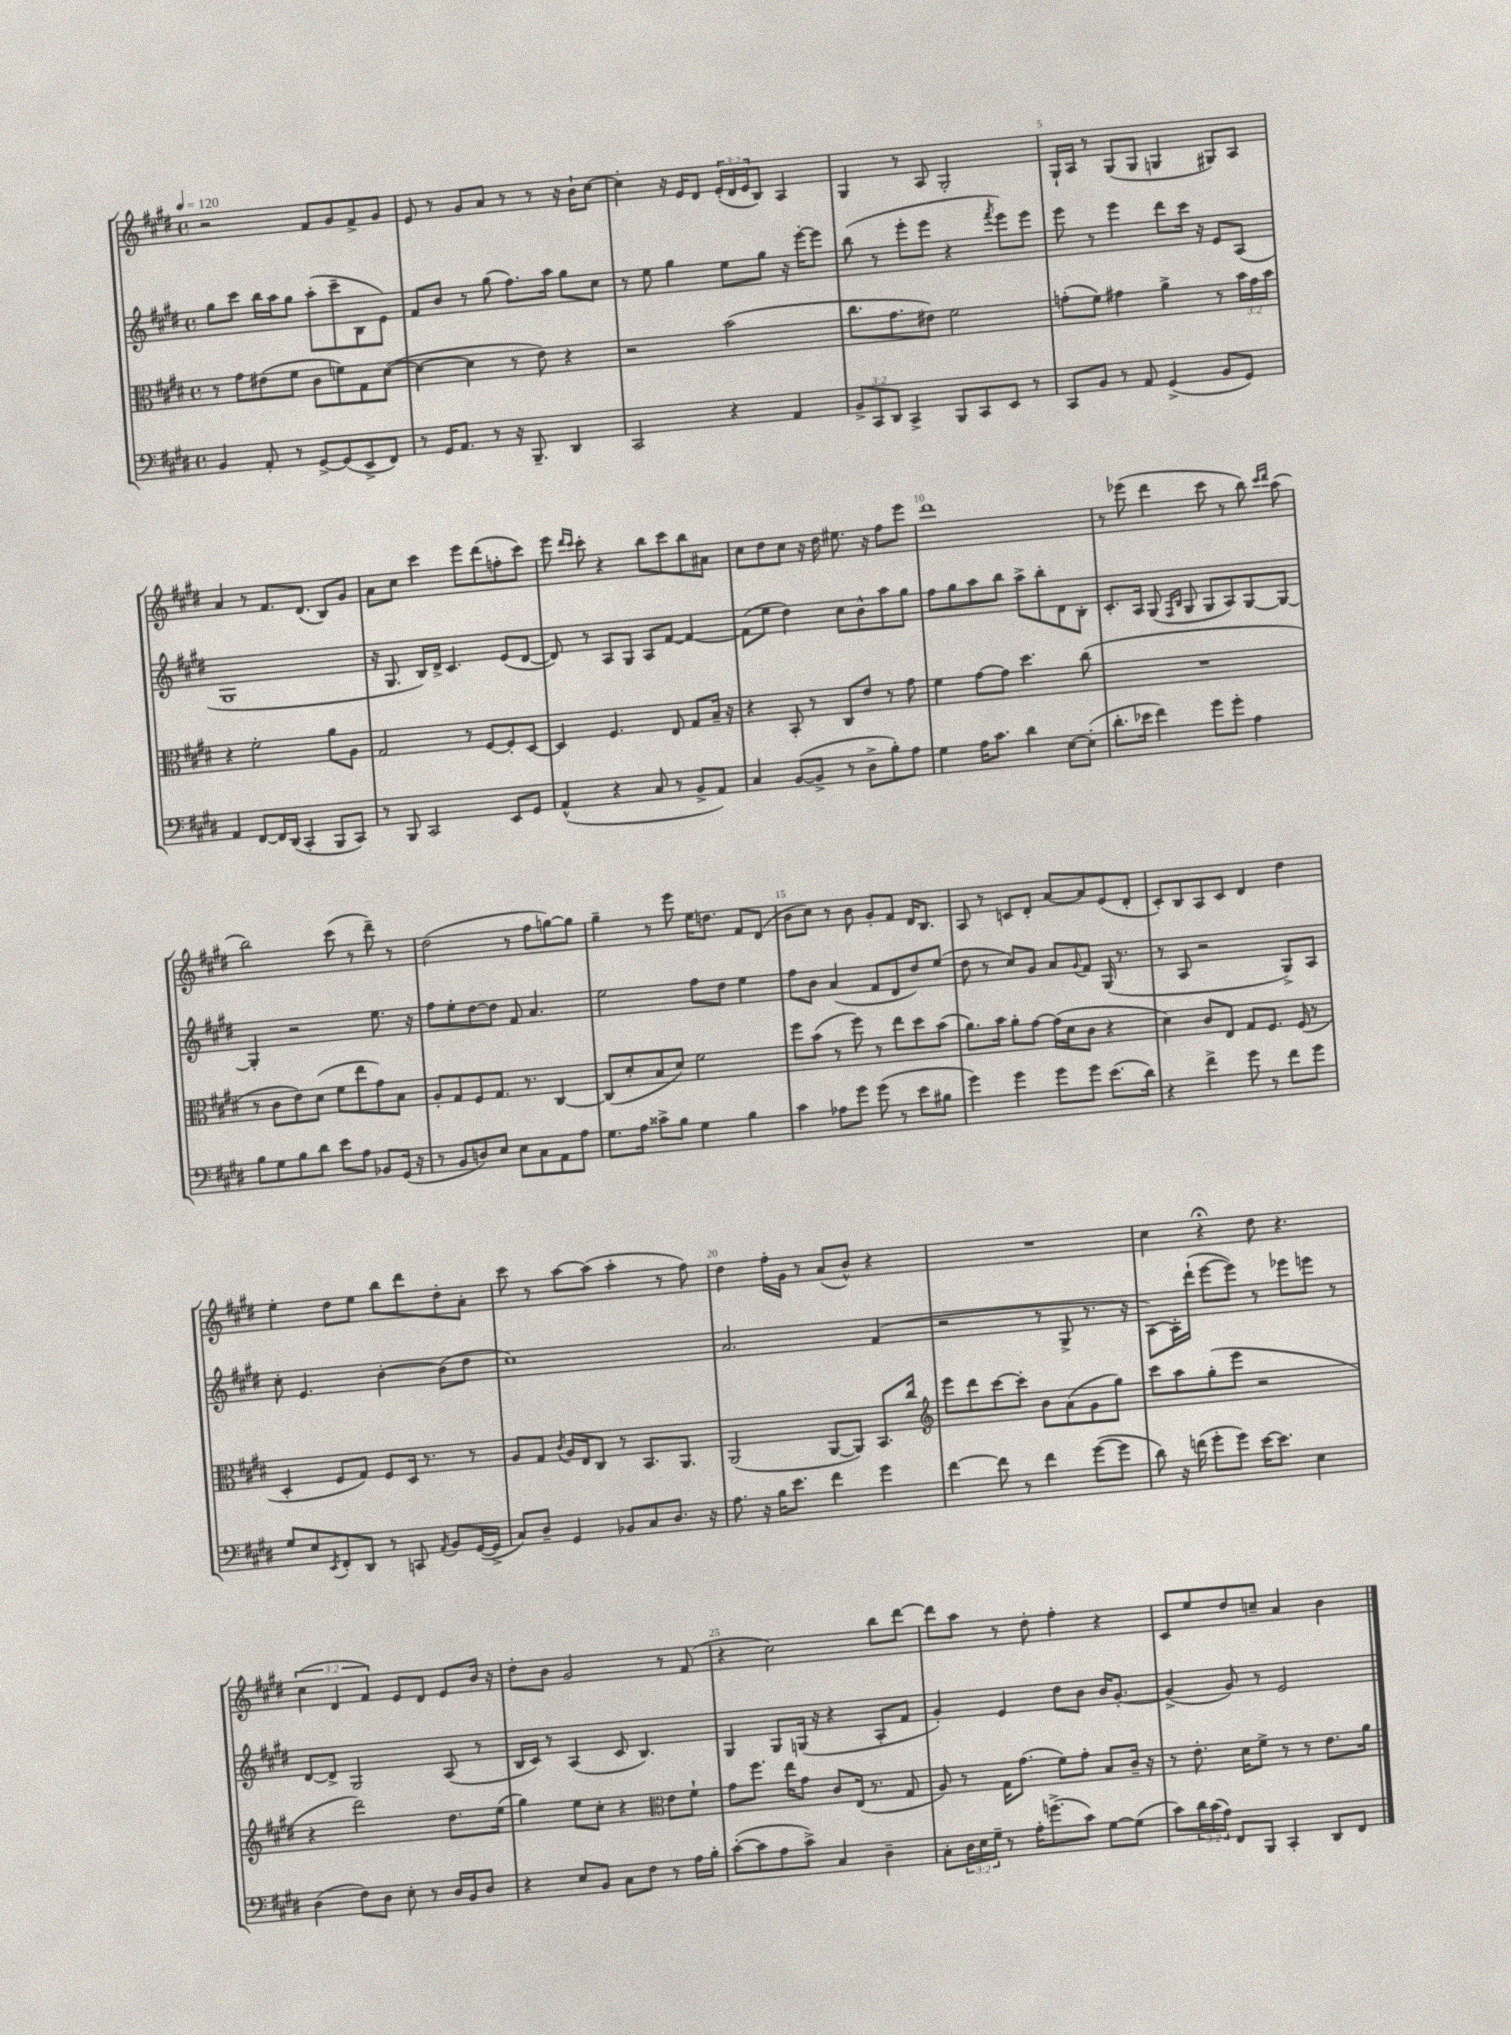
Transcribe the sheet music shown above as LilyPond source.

<<
\new StaffGroup <<
\new Staff = "s0" {
    \clef treble \key e \major \defaultTimeSignature \time 4/4 \override Staff.TupletNumber.text = #tuplet-number::calc-fraction-text \tempo 4 = 120
    r2 fis'8 gis'8 fis'8-> gis'8 |
    e'8 r8 gis'8 a'8 r8 r8 r16 b'16-! cis''8~ |
    cis''4-. r16 e'16 dis'8 \tuplet 3/2 { e'16-.( dis'16 e'16 } b8) a4 |
    gis4 r8 a8 gis2-. |
    gis16-! a16 r8 gis8( gis8 g4 gis8) a8 |
    a'4 r8 fis'8. dis'8.( b8) gis'8 |
    a'8 cis''8 cis'''4 e'''8 dis'''8( f''8-. cis'''8) |
    e'''8 \grace { dis'''16 cis'''16 } cis'''8-. r4 b''8 cis'''8 b''8 ais'8 |
    cis''8 dis''8 cis''8 r16 dis''16 eis''8. r16 fis''8 e'''8 |
    dis'''1 |
    r8 ees'''8( dis'''4 cis'''8 r8 b''8) \grace { cis'''16 dis'''16 } a''8( |
    b''2) cis'''8( r8 dis'''8--) r8 |
    dis''2( r8 fis''8 g''8~) g''8 |
    gis''4-- r8 e'''8 e''16 d''8. fis'8 dis'8( |
    b'8 cis''8) r8 b'8 gis'8-. fis'8 dis'16 b8. |
    a8 r8 c'8 dis'8-. a'8~ a'8 e'8( dis'8-. |
    cis'8-.) b8 a8 cis'8 dis'4 dis''4 |
    e''4-. dis''8 e''8 b''8 dis'''8 dis''8-. a'8-. |
    cis'''8 r8 a''8~ a''8( a''4-. r8 fis''8) |
    dis''4 fis''16-. gis'16 r8 a'8( b'8-^) r4 |
    R1 |
    cis''4 r4\fermata dis''8 r4. |
    \tuplet 3/2 { cis''4( dis'4 fis'4) } e'8 dis'8 e'8 b'16 r16 |
    dis''8-. b'8 gis'2 r8 fis'8( |
    r4 cis''2) b''8 dis'''8~ |
    dis'''8 a''8 r8 dis''8-. fis''4-. r4 |
    cis'8 e''8 dis''8 c''8-- a'4 b'4 \bar "|." |
}
\new Staff = "s1" {
    \clef treble \key e \major \defaultTimeSignature \time 4/4
    gis''8 cis'''8 b''16 a''16 gis''8 a''8-.( cis'''8-- b8 e'8) |
    fis'8 b'8 r8 gis''8( fis''8.) a''16 gis''8 cis''8 |
    r8 e''8 gis''4 e''8 gis''8 r16 e'''16~-. e'''8 |
    b''8( r8 e'''8-. e'''8 r4 \acciaccatura { fis'''8 } e'''8) e'''8 |
    e'''8 r8 e'''4 dis'''8 cis'''16 r16 e'8 a8( |
    gis1 |
    r16 gis8. b16) dis'16-> cis'4. e'8( dis'8~ |
    dis'8) r8 a8 gis8 a8 fis'8~ fis'4~ |
    fis'8( e''8 dis''4) cis''8 b'8-^ a''8 gis''8 |
    fis''8 gis''8 a''8 b''8 a''8-> b''8-. dis'8 b8-. |
    cis'8.-. a16 gis8( \grace { fis16 b16 } gis8 gis8 a8) gis8~ gis8~ |
    gis4-. r2 e''8. r16 |
    fis''8 e''8-. dis''8~ dis''8 fis'8 a'4. |
    e''2 fis''8 dis''8 e''4 |
    fis''8 b'8 a'4( fis'8 dis'8 dis''8) e''8( |
    dis''8 r8 cis''8) gis'8 a'8 \appoggiatura { gis'8 } fis'8 gis16( r8. |
    r8 a8 r2 gis8->) a8 |
    cis''8-. e'4. b'4~-. b'8( dis''8 |
    cis''1) |
    a'2. fis'4( |
    r2 r8 gis8-> r8. r16 |
    a8~) a16-. dis'''16-!( e'''8~ e'''8) r8 ees'''8 e'''8 r8 |
    dis'8~ dis'8-> gis2 a8( r8 |
    b16 cis'16) r8 a4( cis'8 b4.) |
    gis4 gis8 g16( r16 r4 a8-. fis'8 |
    gis'4-.) e'4 dis''8 b'8 b'16 gis'8.~-. |
    gis'4->( gis'8) r8 e'2 \bar "|." |
}
\new Staff = "s2" {
    \clef alto \key e \major \defaultTimeSignature \time 4/4 \override Staff.TupletNumber.text = #tuplet-number::calc-fraction-text
    r8 gis'8 eis'8( fis'8 cis'8 f'8) gis8 dis'8~( |
    dis'4~ dis'4 r8 e'8) r4 |
    r2 b'2( |
    cis''8. gis'8. eis'8) fis'2 |
    g'8-.( fis'8) gis'4 a'4-> r8 \tuplet 3/2 { b'16 gis'16 b'16 } |
    r4 fis'2-. a'8 a8 |
    gis2 r8 fis8~ fis8-. dis8~ |
    dis4 fis4. e8 gis8 b16-- r16 |
    r4 b,8-. r8 cis8 e'8 r8 gis'8 |
    fis'4 gis'8~ gis'8 dis''4. cis''8( |
    R1 |
    r8 cis'8 e'8) dis'8( fis'8 e''8 gis'8) b8 |
    a8-. gis8 fis8 gis8. r8. cis4~ |
    cis8( dis'8-. b8 dis'8) fis'2 |
    fis''8 b'8( r8 fis''8) r8 e''8 dis''8 b'8( |
    a'8.) b'16 a'8-. gis'8~ gis'16( dis'16 cis'8 r4 |
    dis'4) cis'8 e8 gis8 fis8. fis16( r8 |
    dis4-. fis8 gis8) fis8 dis16 r8. r8 |
    a8 gis8 \acciaccatura { cis'8 } a16 e16 cis8 r8 b,8. a,8. |
    a,2( a,8~ a,8) b,8. cis''16 |
    \clef treble e'''8 dis'''8 cis'''8~ cis'''8-. b'8 a'8( gis'8 gis''8) |
    cis'''8 a''8 gis''8-.( e'''8 r2 |
    r4 dis'''2) dis''8. e''16( |
    gis''4) e''8 cis''8-. r4 \clef alto e'8 fis'8-! |
    gis'8 fis''8. e''16 gis'8 cis'8 e16( r8. gis8 |
    a8) r8 gis16 gis'8.( fis'8) gis'8-. b8 cis'16-- r16 |
    r8 e'8.-. dis'16 fis'8-> r8 r8 e'8. a'16 \bar "|." |
}
\new Staff = "s3" {
    \clef bass \key e \major \defaultTimeSignature \time 4/4 \override Staff.TupletNumber.text = #tuplet-number::calc-fraction-text
    b,4 a,8-. r8 gis,8~-> gis,8( e,8-> fis,8) |
    r8 gis,16 a,8. r8 r16 b,,8.-- dis,4 |
    cis,2 r4 a,4 |
    \tuplet 3/2 { b,8-> cis,8 dis,8 } cis,4-> b,,8 cis,8 e,8 r8 |
    cis,8 b,8 r8 a,8 gis,4->( b,8 gis,8) |
    a,4 fis,8~ fis,16 dis,16( cis,4-. b,,8 cis,8) |
    r8 b,,8 cis,2 e,8 gis,8 |
    a,4-^( r4 cis8 r8 b,8-> a,8) |
    cis4 b,8~( b,8-> r8 dis8-> b8-.) a8 |
    gis4 a16 cis'8. dis'4 e8~ e8-.( |
    dis'8.-. ees'16 fis'4) gis'8 gis'8-. a4 |
    b8 gis8 b8 dis'8 e'8 a8 bes,8 gis,16( r16 |
    r8 b,8 d8) e8 e8 cis8 a,8 a8 |
    gis8. a16 cisis'8-> b8 gis4 b4 |
    cis'4 aes8 gis'8 gis'8( r8 e'8 bis8 |
    gis'4) gis'4 gis'8 gis'8 e'8.( dis'16) |
    r4 fis'4-> gis'8 r8 fis'8 gis'8 |
    gis8 e8 \acciaccatura { e,8 } fis,8-. dis,8 r8 c,8 \acciaccatura { a,8 } b,8 gis,16~( gis,16-> |
    cis8) dis8-- gis,4 bes,8 cis8 dis8. r16 |
    a8. r16 b16 e'8. fis'4 gis'4 |
    fis'4~ fis'8 r8 fis'4 gis'8~( gis'8 |
    dis'8) r16 f'16( gis'8-. gis'8) e'16~ e'8. e4 |
    dis4( fis8) dis8 e8-. r8 dis16 b,16 dis8 |
    r4 e8 b,8 cis8 fis8 r8 a16 b16-. |
    cis'8~-.( cis'8 a8 cis'8->) cis4 dis4-- |
    cis8-. \tuplet 3/2 { dis16 e16 gis16-- } r8 a16-. g'8.->( cis'8) gis8~ gis8( |
    cis'8) \tuplet 3/2 { dis'16 cis'16( a16) } fis,8 b,,8 cis,4-. dis,8 fis,8 \bar "|." |
}
>>
>>
\layout { \context { \Score \override BarNumber.break-visibility = ##(#f #t #t) barNumberVisibility = #(every-nth-bar-number-visible 5) } }
